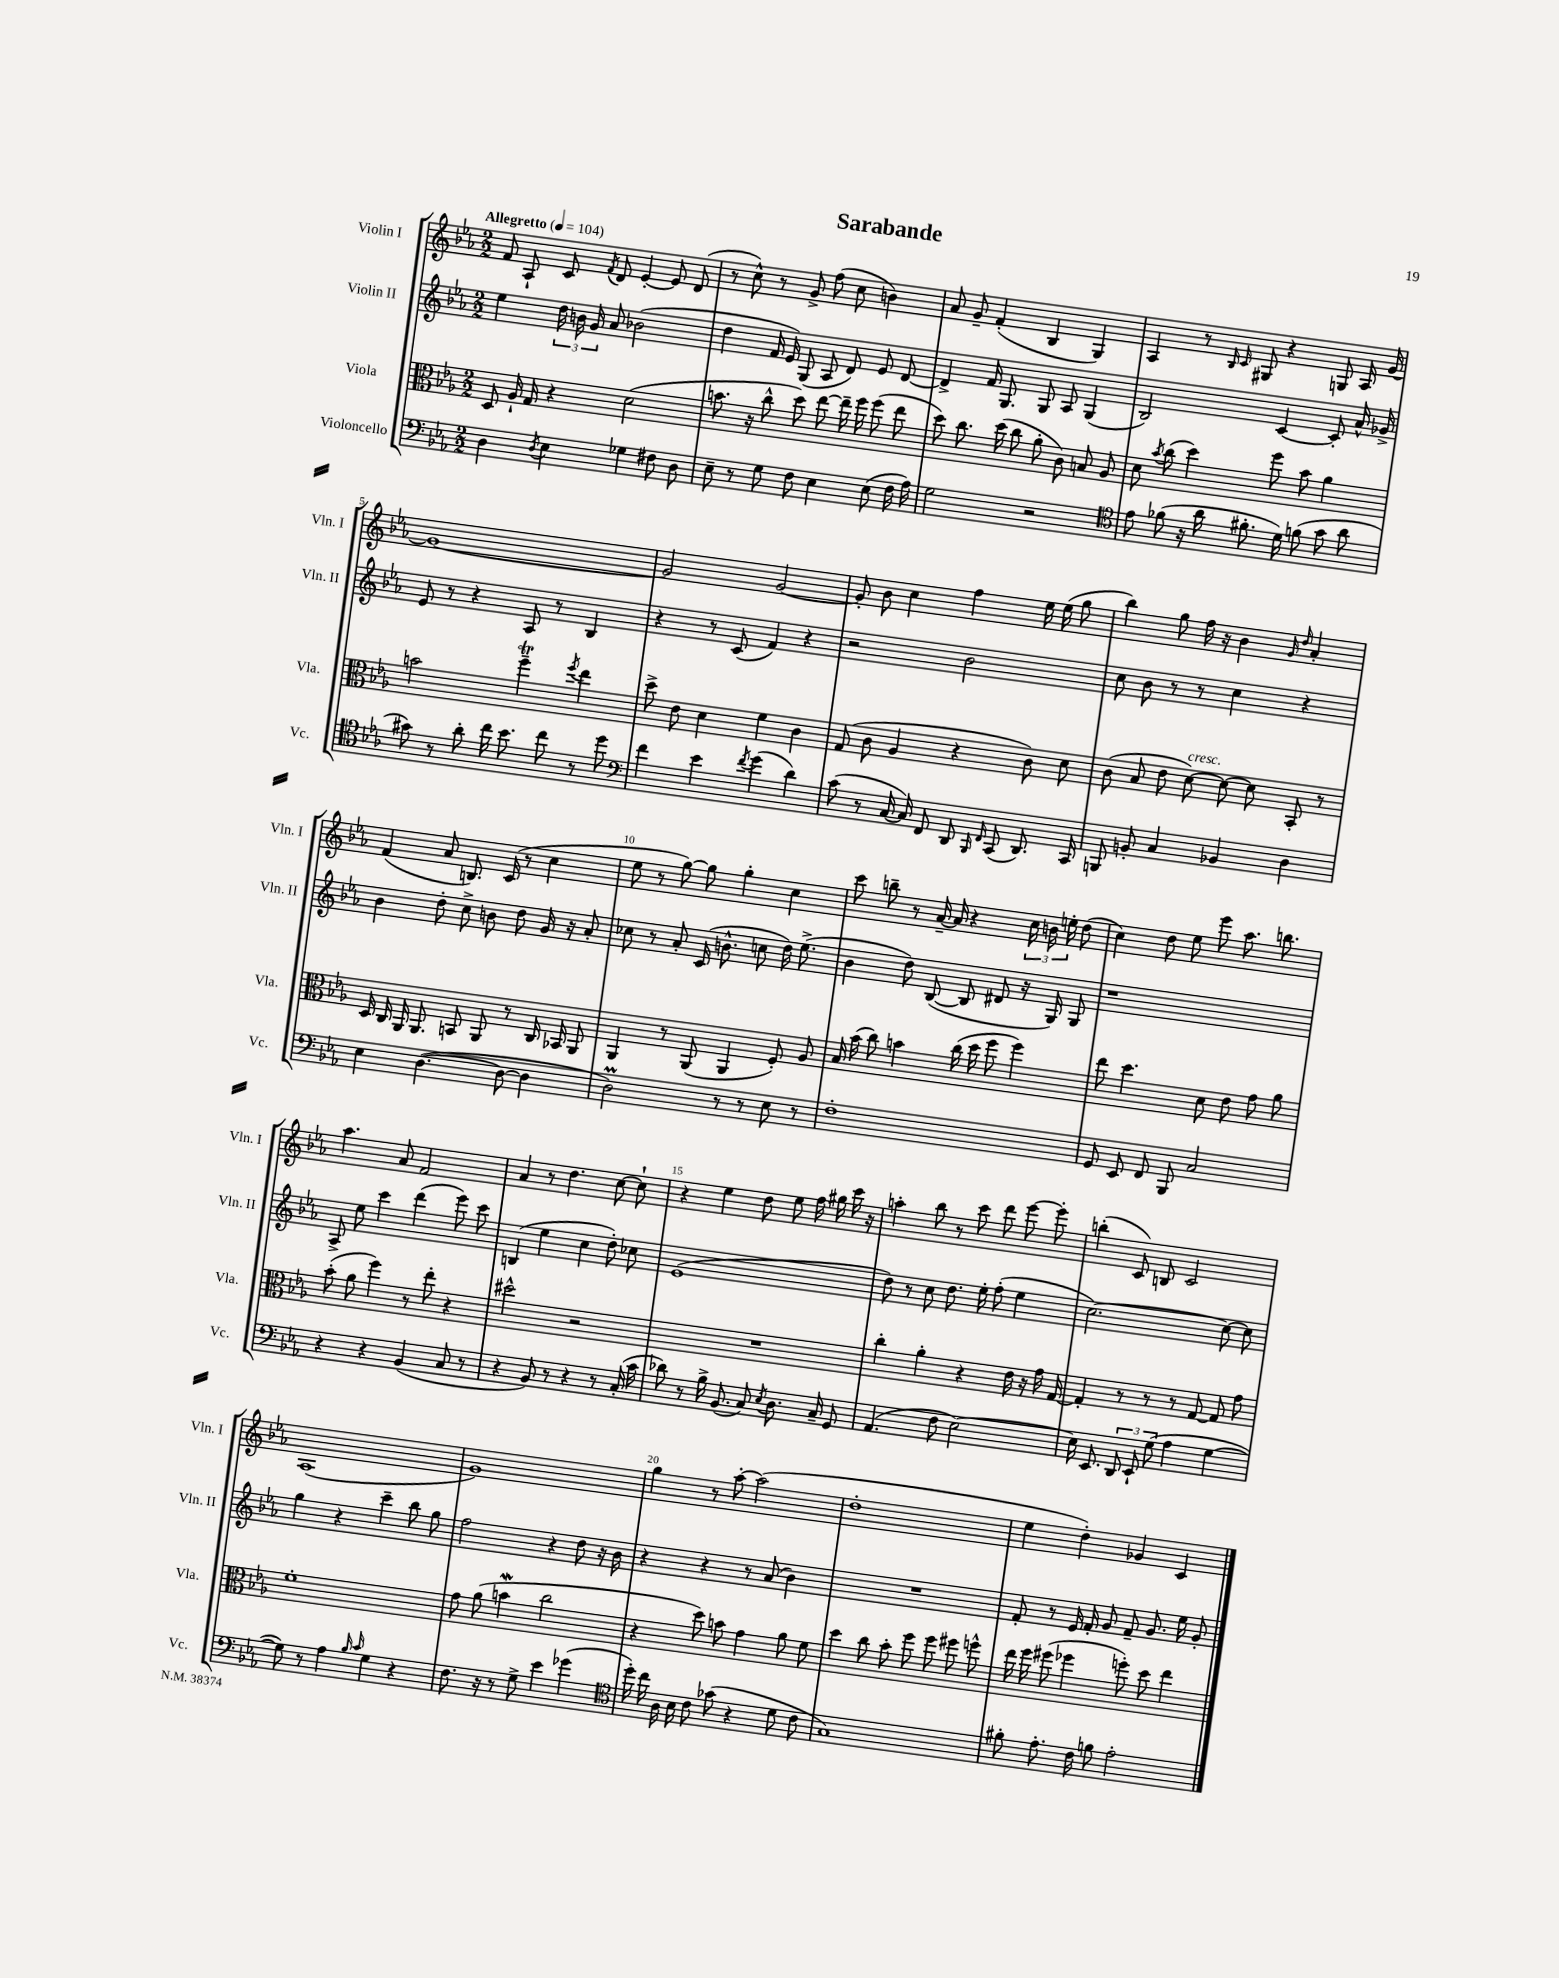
\header { title = "Sarabande" }
<<
\new StaffGroup <<
\new Staff = "s0" \with { instrumentName = "Violin I" shortInstrumentName = "Vln. I" } {
    \clef treble \key ees \major \numericTimeSignature \time 2/2 \tempo "Allegretto" 4 = 104
    \autoBeamOff f'8 aes8-! c'8 \acciaccatura { f'8 } d'8 ees'4~-. ees'8 d'8( |
    r8 c''8-^) r8 g'8-> f''8( c''8 b'4) |
    aes'8 g'8-- f'4-.( bes4 g4) |
    aes4 r8 \grace { bes16 c'16 } gis8 r4 g8 aes16 g'16~ |
    g'1~ |
    g'2 g'2~ |
    g'8-. bes'8 c''4 f''4 ees''16 ees''16( g''8 |
    bes''4) g''8 f''16 r16 bes'4 \grace { g'16 d''16 } aes'4-. |
    f'4( aes'8 b8.) c'16( r8 c''4 |
    ees''8 r8 g''8~) g''8 g''4-. c''4 |
    c'''8 b''8-- r8 aes'16~-- aes'16 r4 \tuplet 3/2 { c''16 b'16 e''16-. } d''8( |
    c''4) d''8 ees''8 ees'''8 aes''8. b''8. |
    aes''4. aes'8 f'2 |
    aes'4 r8 d''4. c''8~ c''8-! |
    r4 ees''4 d''8 ees''8 f''16 gis''16 c'''16 r16 |
    a''4-. bes''8 r8 c'''8 d'''8 ees'''8~ ees'''8-. |
    b''4-.( c'8) b8 c'2 |
    aes1( |
    g'1) |
    g''4 r8 aes''8~-. aes''2( |
    d''1-. |
    ees''4 d''4-.) ges'4 c'4 \bar "|." |
}
\new Staff = "s1" \with { instrumentName = "Violin II" shortInstrumentName = "Vln. II" } {
    \clef treble \key ees \major \numericTimeSignature \time 2/2
    \autoBeamOff ees''4 \tuplet 3/2 { d''16 b'16 g'16 } aes'8 bes'2( |
    d''4 f'16 ees'16) g8( aes8 d'8) ees'8 d'8~ |
    d'4-> f'16 g8. g8 aes8 g4( |
    bes2) c'4~ c'8-. aes'16-^ ges'16-> |
    ees'8 r8 r4 aes8 r8 bes4 |
    r4 r8 c'8( f'4) r4 |
    r2 bes'2 |
    c''8 bes'8 r8 r8 c''4 r4 |
    bes'4 d''8-. c''8-> b'8 d''8 g'16 r16 aes'8-. |
    ces''8 r8 aes'8-. c'16( b'8.-^ c''8 d''16) ees''8.->( |
    bes'4 d''8) bes8~( bes8 dis'8 r16 g16) g8 |
    r1 |
    aes8-> ees''8 c'''4 d'''4( ees'''8) c'''8 |
    b4( ees''4 c''4 d''8-.) ces''8 |
    ees'1( |
    d''8) r8 c''8 d''8. ees''16-. f''8-.( ees''4 |
    c''2.~) c''8~ c''8 |
    g''4 r4 c'''4-- bes''8 g''8 |
    f''2 r4 d''8 r16 bes'16 |
    r4 r4 r8 aes'8( bes'4) |
    R1 |
    f'8-. r8 ees'16 f'16-. g'8 f'8-- g'8. ees''16 g'8-. \bar "|." |
}
\new Staff = "s2" \with { instrumentName = "Viola" shortInstrumentName = "Vla." } {
    \clef alto \key ees \major \numericTimeSignature \time 2/2
    \autoBeamOff d8 aes16-! g16 r4 d'2( |
    b'8. r16 c''8-^ d''8) ees''8~ ees''16-- f''16 f''8( ees''8 |
    d''8) c''8. d''16( c''8 aes'8-. c'8) b8 aes8 |
    d'8 \acciaccatura { bes'8 } c''8( d''4) f''8 bes'8 aes'4 |
    b'2 f''4--\trill \acciaccatura { f''8 } ees''4 |
    d''8-> ees'8 d'4 f'4 c'4 |
    g8( c'8 aes4 r4 c'8) d'8 |
    c'8( bes8 ees'8 d'8~^\markup { \italic "cresc." }) d'8~ d'8 bes,8-. r8 |
    d16 c16 aes,16 aes,8. b,8 aes,8 r8 c16 bes,16 aes,8 |
    aes,4 r8 aes,8( aes,4 f8-.) aes8 |
    bes16 bes'16( c''8) b'4 c''16( d''16 f''8 f''4) |
    ees''8 d''4. d'8 ees'8 g'8 aes'8 |
    bes'8-.( aes'8 f''4) r8 ees''8-. r4 |
    dis''2-^ r2 |
    R1 |
    c''4-. aes'4-. r4 ees'16 r16 g'16 g16~ |
    g4-. r8 r8 r8 g8~ g8 g'8 |
    f'1-. |
    g'8 aes'8( b'4\mordent c''2 |
    r4 d''8) b'8 g'4 aes'8 f'8 |
    d''4 c''8 bes'8-. f''8 f''8 fis''8 f''8-^ |
    ees''16 f''16 fis''8( fes''4 f''8-.) d''8 ees''4 \bar "|." |
}
\new Staff = "s3" \with { instrumentName = "Violoncello" shortInstrumentName = "Vc." } {
    \clef bass \key ees \major \numericTimeSignature \time 2/2
    \autoBeamOff d4 \acciaccatura { d8 } ees4 ges4 fis8 d8 |
    ees8-- r8 g8 f8 ees4 ees8( f16 aes16) |
    g2 r2 |
    \clef tenor ees'8 fes'8( r16 aes'16 fis'8.-. d'16) f'8( g'8 aes'8 |
    gis'8) r8 aes'8-. c''16 bes'8. c''8 r8 d''8 |
    \clef bass f'4 ees'4 \acciaccatura { f'8 } g'4( d'4) |
    c'8( r8 c16~ c16) f,8 d,8 \grace { bes,,16 f,16 } c,8( d,8.) c,16 |
    b,,8 b,8-. c4 bes,4 d4 |
    ees4 d4.~( d8~ d4 |
    d2\prall) r8 r8 ees8 r8 |
    f1-. |
    g,8 ees,8 f,8 bes,,8 c2 |
    r4 r4 bes,4( c8 r8 |
    r4 bes,8) r8 r4 r8 c16-.( c'16 |
    des'8) r8 bes16-> bes,8.( c8) \acciaccatura { ees8 } d8. c16-- g,8 |
    aes,4.( f8 ees2~) |
    ees16 ees,8. \tuplet 3/2 { d,8 ees,8-! g8( } aes4 g4~ |
    g8) r8 aes4 \grace { bes16 c'16 } g4 r4 |
    f8. r16 r8 g8-> ees'4 ges'4( |
    \clef tenor d''16-.) c''16 aes16 bes16 c'8 ges'8( r4 d'8 c'8 |
    g1) |
    fis'8-. ees'8.-. c'16 f'8 ees'2-. \bar "|." |
}
>>
>>
\layout { \context { \Score \override BarNumber.break-visibility = ##(#f #t #t) barNumberVisibility = #(every-nth-bar-number-visible 5) } }
